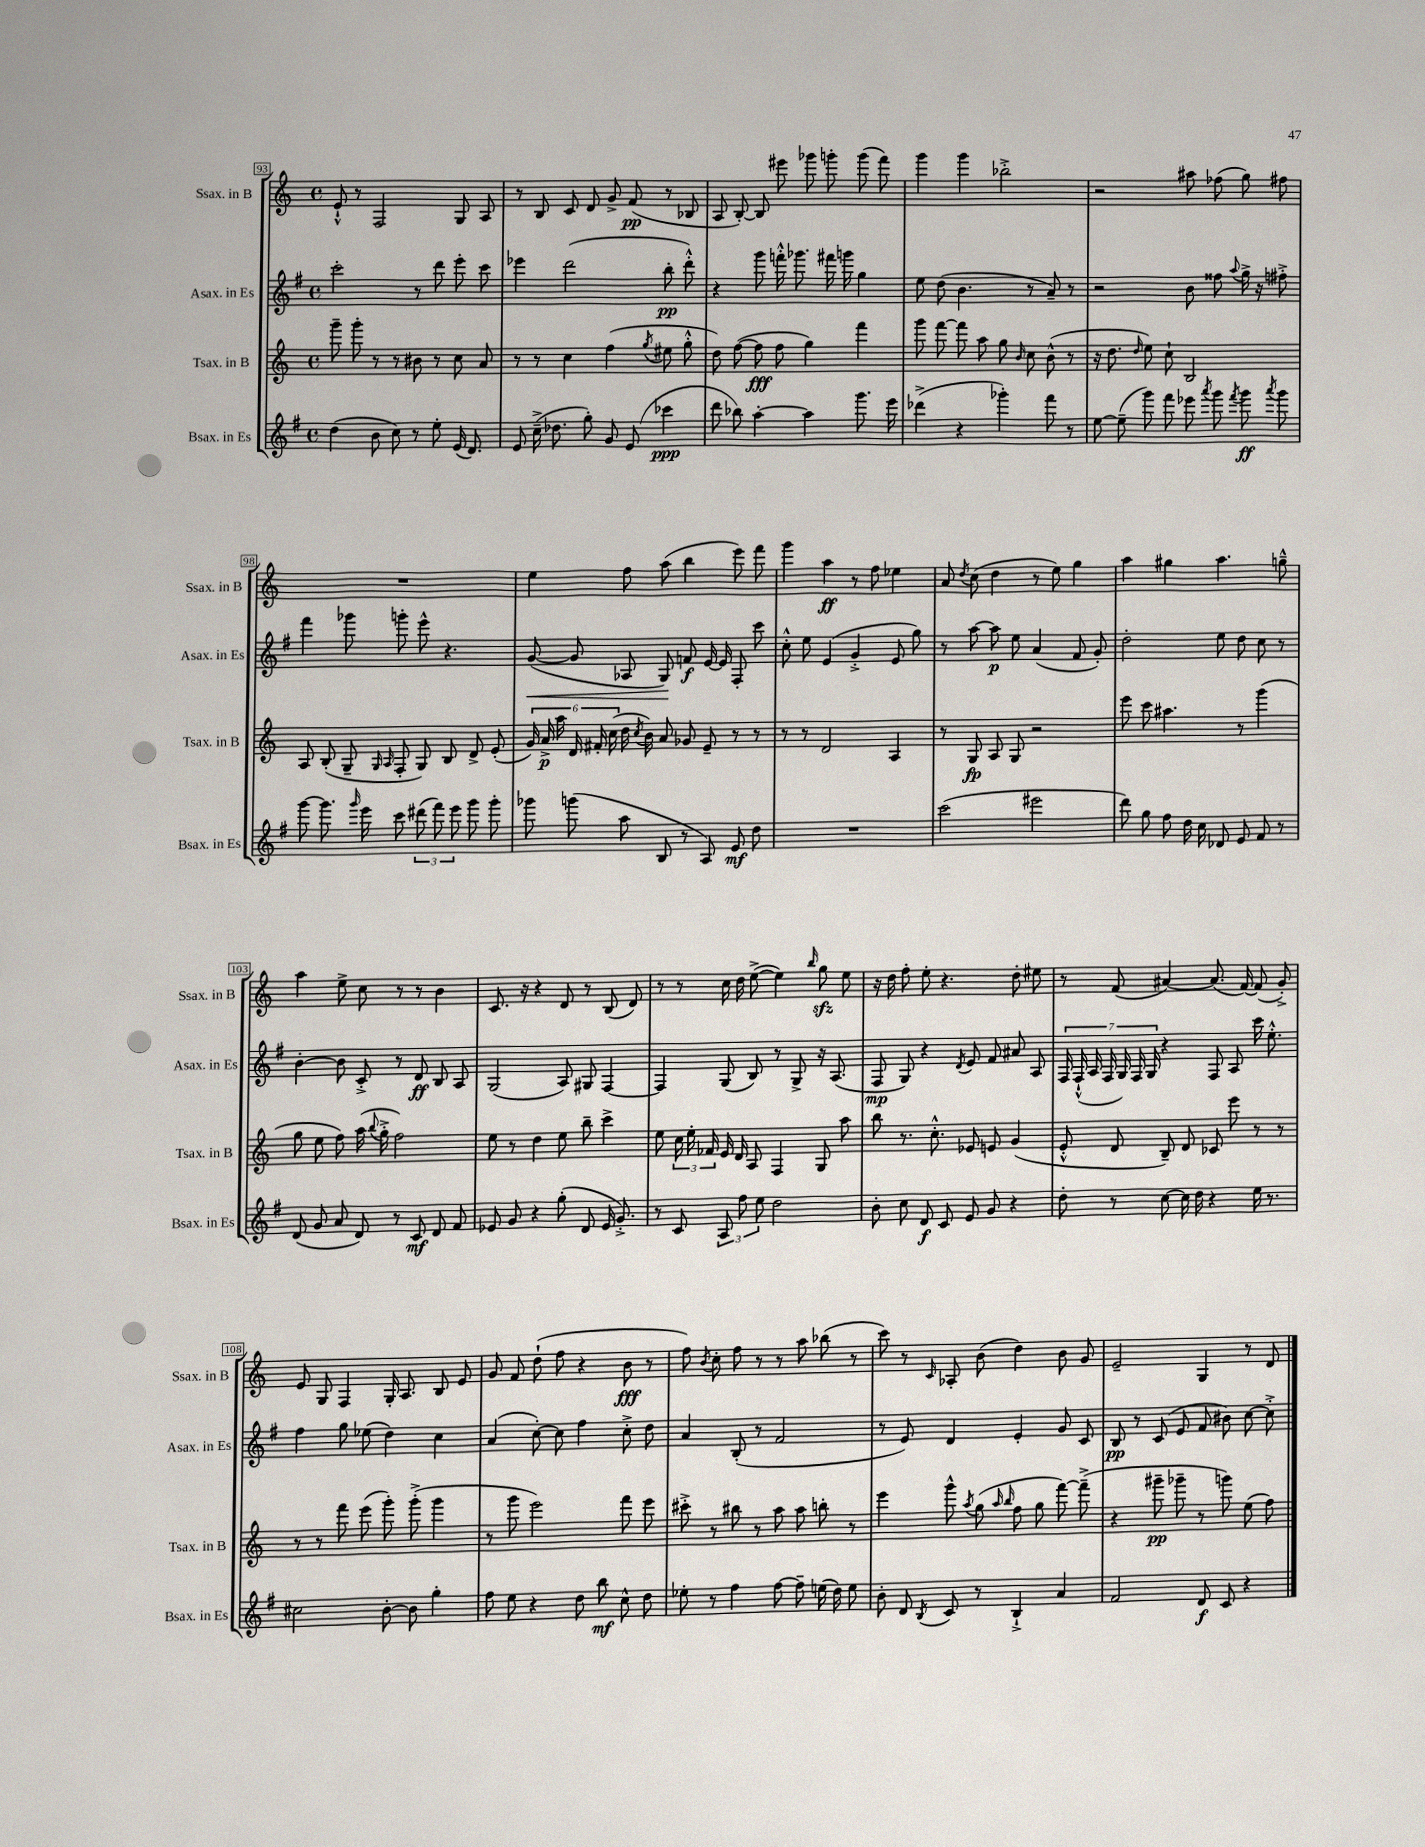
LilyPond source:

<<
\new StaffGroup <<
\new Staff = "s0" \with { instrumentName = "Ssax. in B" shortInstrumentName = "Ssax. in B" } {
    \clef treble \key c \major \defaultTimeSignature \time 4/4
    \autoBeamOff e'8-!-^ r8 f2 g8 a8 |
    r8 b8 c'8 d'8 g'8-> f'8\pp( r8 bes8 |
    a8 b8~-.) b8 eis'''8 ges'''8 g'''8-. g'''8( f'''8) |
    g'''4 g'''4 bes''2-.-> |
    r2 ais''8 fes''8( g''8) fis''8 |
    R1 |
    e''4 f''8 a''8( b''4 e'''8) f'''8 |
    g'''4 a''4\ff r8 f''8 ees''4 |
    a'8 \acciaccatura { d''8 } c''8( d''4 r8 e''8) g''4 |
    a''4 gis''4 a''4. g''8---^ |
    a''4 e''8-> c''8 r8 r8 b'4 |
    c'8. r16 r4 d'8 r8 b8( d'8) |
    r8 r8 c''16 d''16 e''8~->( e''4) \grace { b''16 } g''8\sfz e''8 |
    r16 d''16 f''8-. e''8-. r4. d''8-. eis''8 |
    r8 f'8( ais'4~) ais'8.( f'16~) f'8( g'8-.->) |
    e'8 g8 f4 g16-. a8. b8 e'8 |
    g'8 f'8 d''8-!( f''8 r4 b'8\fff r8 |
    f''8) \acciaccatura { b'8 } c''8-. f''8 r8 r8 a''8 bes''8( r8 |
    c'''8) r8 \grace { c'16 } aes8-. b'8( d''4) b'8 g'8 |
    e'2-- g4 r8 d'8 \bar "|." |
}
\new Staff = "s1" \with { instrumentName = "Asax. in Es" shortInstrumentName = "Asax. in Es" } {
    \clef treble \key g \major \defaultTimeSignature \time 4/4
    \autoBeamOff c'''2-. r8 d'''8 e'''8-. c'''8 |
    ees'''4 d'''2( b''8-.\pp d'''8-.-^) |
    r4 g'''8 f'''16-.-^ ges'''8. fis'''16 g'''16 g''4 |
    e''8 d''8( b'4. r8 a'8--) r8 |
    r2 b'8 fisis''8 \appoggiatura { a''8 } g''16-> r16 fis''8-.-> |
    fis'''4 ges'''8 g'''8-. e'''8-^ r4. |
    g'8~\<( g'8 aes8 g8\!) f'8\f e'16~ e'16 fis8-. c'''8 |
    c''8-.-^ e''8 e'4( g'4-.-> e'8 g''8) |
    r8 a''8~ a''8\p e''8 a'4( fis'8 g'8-.) |
    d''2-. e''8 d''8 c''8 r8 |
    b'4~-. b'8 c'8-.-> r8 d'8\ff b8 a8 |
    g2( a8) gis8 fis4~ |
    fis4 g8( b8) r8 g8-> r16 a8.( |
    fis8\mp g8) r4 \acciaccatura { d'8 } e'8 fis'8 ais'8 a8 |
    \tuplet 7/4 { fis16 fis16-!-^( a16 fis16 g16) fis16 g16 } r4 fis8 a8 c'''16 e''8.-.-^ |
    fis''4 g''8 ees''8( d''4) c''4 |
    a'4( c''8~-.) c''8 fis''4 c''8-.-> d''8 |
    a'4 b8-.( r8 fis'2 |
    r8 e'8) d'4 e'4-. g'8 c'8 |
    b8\pp r8 c'8( e'8 fis'8 bis'8) c''8~ c''8-.-> \bar "|." |
}
\new Staff = "s2" \with { instrumentName = "Tsax. in B" shortInstrumentName = "Tsax. in B" } {
    \clef treble \key c \major \defaultTimeSignature \time 4/4
    \autoBeamOff g'''8-- g'''8-. r8 r8 bis'8 r8 c''8 a'8 |
    r8 r8 c''4 f''4( \acciaccatura { g''8 } eis''8 g''8-.-^ |
    d''8) f''8~( f''8\fff f''8 g''4) f'''4 |
    g'''8 f'''8~ f'''8 a''8 g''8 \grace { b'16 } c''8 b'8-^( r8 |
    r16 d''8. \grace { d''16 } e''8) c''8-! b2 |
    a8 b8-.( g8-- \grace { g16 a16 } f8-. g8) b8 d'8-> e'8-.( |
    \tuplet 6/4 { g'16) a'16->\p a''16 d'16 fis'16-. c''16( } d''16 \acciaccatura { c''8 } b'16) a'8 ges'8 e'8-- r8 r8 |
    r8 r8 d'2 a4 |
    r8 g8\fp a8 g8 r2 |
    e'''8 c'''8 ais''4. r8 g'''4( |
    g''8 e''8 f''8) a''16( \appoggiatura { b''8 } g''16-.-> f''2) |
    e''8 r8 d''4 e''8 b''8-- c'''4-> |
    e''8 \tuplet 3/2 { c''16 e''16-. fes'16 } e'16 d'16 a8 f4 g8 a''8 |
    b''8 r8. c''8.-.-^ ees'8 e'8 g'4( |
    e'8-.-^ d'8 b8--) d'8 ces'8 e'''8 r8 r8 |
    r8 r8 f'''8 e'''8( g'''8-.) g'''8-.->( g'''4 |
    r8 g'''8 e'''2) f'''8 e'''8 |
    cis'''8-.-> r8 bis''8 r8 a''8 a''8 b''8-. r8 |
    e'''4 g'''8-^ \acciaccatura { a''8 } g''8( \grace { a''16 b''16 } f''8 g''8 f'''8~) f'''8--->( |
    r4 gis'''8--\pp ges'''8-- r8 g'''8) e''8( f''8) \bar "|." |
}
\new Staff = "s3" \with { instrumentName = "Bsax. in Es" shortInstrumentName = "Bsax. in Es" } {
    \clef treble \key g \major \defaultTimeSignature \time 4/4
    \autoBeamOff d''4( b'8 c''8) r8 e''8-. e'16( d'8.) |
    e'8 c''16--->( des''8. g''8-.) g'8 e'8( ces'''4\ppp |
    d'''8 bes''8) a''4~-. a''4 g'''8. e'''16 |
    des'''4->( r4 ges'''4-.) fis'''8 r8 |
    e''8~ e''8--( g'''8) fis'''8 ees'''8 \acciaccatura { a'''8 } g'''8 \acciaccatura { fis'''8 } g'''8\ff \acciaccatura { a'''8 } g'''8 |
    g'''8~ g'''8. \grace { g'''16 } e'''16 c'''8 \tuplet 3/2 { dis'''8( fis'''8) e'''8 } g'''8 g'''8-. |
    ges'''8 g'''8( a''8 b8 r8 a8) e'8\mf d''8 |
    R1 |
    c'''2( eis'''2 |
    d'''8) g''8 fis''8 d''16 c''16 des'8 e'8 fis'8 r8 |
    d'8( g'8 a'8 d'8) r8 c'8\mf d'8 fis'8 |
    ees'8 g'8 r4 g''8-.( d'8 ees'16 g'8.-.->) |
    r8 c'8 \tuplet 3/2 { a8 fis''8 e''8 } d''2 |
    b'8-. c''8 d'8\f c'8 e'8 g'8 r4 |
    d''8-. r8 c''8~ c''16 d''16 r4 e''16 r8. |
    cis''2 b'8~-. b'8 g''4-. |
    fis''8 e''8 r4 d''8 b''8\mf c''8-^ d''8 |
    ees''8-. r8 fis''4 fis''8~ fis''8-- e''16( d''16) e''8 |
    b'8-. d'8 \acciaccatura { b8 } c'8 r8 b4-!-> a'4 |
    fis'2 d'8\f c'8 r4 \bar "|." |
}
>>
>>
\layout { \context { \Score currentBarNumber = #93 \override BarNumber.stencil = #(make-stencil-boxer 0.1 0.3 ly:text-interface::print) } }
